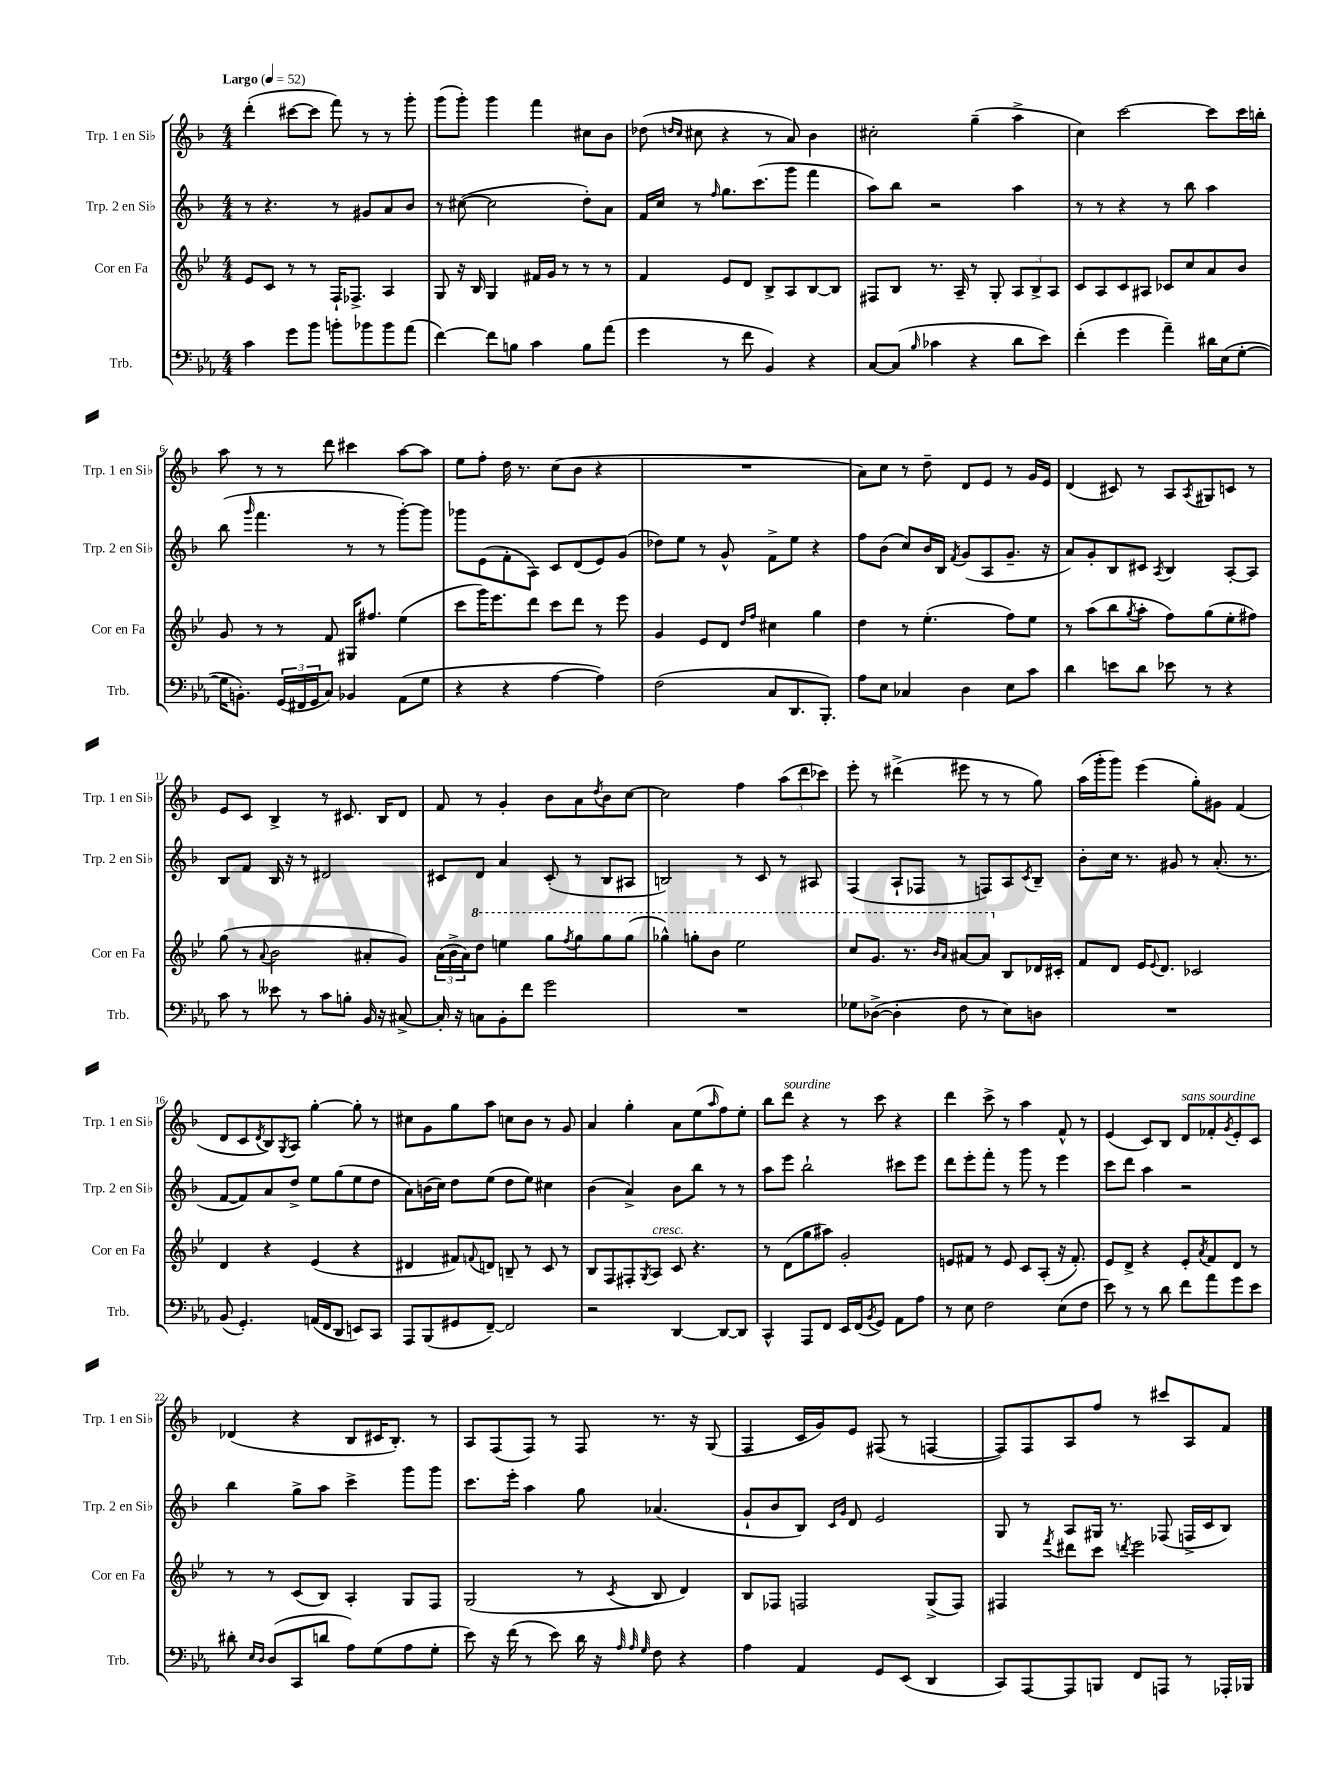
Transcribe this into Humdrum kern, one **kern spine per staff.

**kern	**kern	**kern	**kern
*staff4	*staff3	*staff2	*staff1
*clefF4	*clefG2	*clefG2	*clefG2
*k[b-e-a-]	*k[b-e-]	*k[b-]	*k[b-]
*M4/4	*M4/4	*M4/4	*M4/4
*MM52	*MM52	*MM52	*MM52
4c	8e-	8r	(4ddd'
.	8c	4.r	.
8g	8r	.	[8ccc#
8b-	8r	.	8ccc#]
8b'	16F`	8r	8fff)
.	8.F-^	.	.
8b-	.	8g#	8r
8b-	4A	8a	8r
(8a-	.	8b-	8ggg'
=	=	=	=
[4f)	8G	8r	(8ggg
.	16r	([8cc#	8ggg')
.	16B-	.	.
8f]	4G	2cc#]	4ggg
8B	.	.	.
4c	16f#	.	4fff
.	16g	.	.
.	8r	.	.
8B	8r	8dd')	8cc#
(8a-	8r	8a	8b-
=	=	=	=
4g	4f	16f	(8dd-
.	.	16cc	.
.	.	.	16qqdd
.	.	.	16qqcc
.	.	8r	8cc#
.	.	16qqff	.
8r	8e-	8.gg	4r
8f	8d	.	.
.	.	(8.ccc	.
4BB-)	8B-^	.	8r
.	8A	8ggg	8a)
4r	[8B-	4fff	4b-
.	8B-]	.	.
=	=	=	=
[8C	8F#	8aa)	2cc#'
(8C]	8B-	8bb-	.
16qqB-	.	.	.
4c-	8.r	2r	.
.	16A~	.	.
4r	8r	.	(4gg~
.	8G'	.	.
8d	12A	4aa	4aa^
.	12B-^	.	.
8e-)	.	.	.
.	12A	.	.
=	=	=	=
(4f'	8c	8r	4cc)
.	8A	8r	.
4g	8c	4r	[2ccc
.	8A#	.	.
4a-~)	8c-	8r	.
.	8cc	8bb-	.
16d#	8a	4aa	8ccc]
(16E-	.	.	.
[8G'	8b-	.	16ccc
.	.	.	16bb'
=	=	=	=
16G]	8g	(8bb-	8aa
8.BB')	.	.	.
.	.	16qqggg	.
.	8r	4.fff	8r
(24GG	8r	.	8r
24FF#	.	.	.
24GG	.	.	.
8C)	8f	.	8ddd
4BB-	16G#	8r	4ccc#
.	8.ff#	.	.
.	.	8r	.
(8AA-	(4ee-	[8ggg')	[8aa
8G	.	8ggg]	8aa]
=	=	=	=
4r	8ccc	8ggg-	8ee
.	16ggg)	(8e	8ff'
.	8.eee-	.	.
4r	.	8f'	16dd
.	.	.	8.r
.	8ddd	8A)	.
[4A-	8ccc	8c	(8cc
.	8ddd	(8d	8b-
4A-])	8r	8e)	4r
.	8eee-	(8g	.
=	=	=	=
(2F	4g	8dd-)	1r
.	.	8ee	.
.	8e-	8r	.
.	8d	8g^^	.
.	16qqdd	.	.
.	16qqff	.	.
8C	4cc#	8f^	.
8.DD	.	8ee	.
.	4gg	4r	.
8.BBB-')	.	.	.
=	=	=	=
8A-	4dd	8ff	8a)
8E-	.	(8b-	8cc
4C-	8r	8cc)	8r
.	(4.ee-'	16b-	8dd~
.	.	16B-	.
.	.	8qf	.
4D	.	(8g	8d
.	.	8A	8e
8E-	8ff)	8.g~	8r
8c	8ee-	.	16g
.	.	16r	16e
=	=	=	=
4d	8r	8a)	(4d
.	(8aa	8g'	.
8e	8bb-	8B-	8c#)
.	8qgg	.	.
8d	8aa'	8c#	8r
.	.	8qA	.
8e-	8ff)	4B-	8A
.	.	.	8qA
8r	(8gg	.	8G#
4r	8ee-'	[8A'	8c
.	8ff#)	8A]	8r
=	=	=	=
8c	(8gg	8B-	8e
8r	8r	8f	8c
.	8qqa	.	.
8e--	2b-	16B-	4B-^
.	.	16r	.
8r	.	8r	.
8c	.	2d#	8r
8B'	.	.	8.c#
16BB-	8a#'	.	.
16r	.	.	16B-
[8C#^	8g)	.	8d
=	=	=	=
16C#']	(24a	8c#	8f
.	24b-^	.	.
16r	.	.	.
.	24a)	.	.
8C	8ddd	8d	8r
8BB-'	4eee	4a	4g'
8f	.	.	.
2g	8ggg	(8c#'	8b-
.	8qfff	.	.
.	8ggg	8r	8a
.	.	.	8qdd
.	8ggg	8B-	8b-
.	(8ggg	8A#	[8cc
=	=	=	=
1r	4ggg-^^)	2B)	2cc]
.	8ggg'	.	.
.	8bb-	.	.
.	2eee-	8r	4ff
.	.	8c	.
.	.	8r	(12aa
.	.	.	12ddd
.	.	8A#	.
.	.	.	12ccc-)
=	=	=	=
8G-	8ccc	(4F	8eee'
([8D-^	8.gg	.	8r
4D-']	.	8A`	(4ddd#^
.	8.r	.	.
.	.	8F-	.
.	16qqbb-	.	.
.	16qqaa	.	.
8F	[8aa#	8r	8eee#
8r	8aa#]	8F)	8r
8E-)	8B-	8A	8r
.	.	8qc	.
8D	16d-	8B-~	8gg)
.	16c#'	.	.
=	=	=	=
1r	8f	8b-'	(16aa
.	.	.	16ggg'
.	8d	16cc	8ggg)
.	.	8.r	.
.	16e-	.	(4eee
.	8qqe-	.	.
.	8.d	.	.
.	.	8g#	.
.	2c-	8r	8gg')
.	.	(8.a'	8g#
.	.	.	(4f
.	.	8.r	.
=	=	=	=
(8BB-	4d	[8f	8d
4.GG')	.	8f])	8c
.	.	.	8qd
.	4r	8a	8B-)
.	.	.	8qG
.	.	8dd^	8A
(16AA	(4e-	8ee	[4gg'
16FF	.	.	.
8DD	.	(8gg	.
8EE)	4r	8ee	8gg']
8CC	.	8dd	8r
=	=	=	=
8AAA-	4d#	8a)	8cc#
(8BBB-	.	(16b	8g
.	.	16cc)	.
8GG#	8f#)	8dd	8gg
.	8qqf	.	.
[8FF~)	8d	(8ee	8aa
2FF]	8B~	8dd	8cc
.	8r	8ee)	8b-
.	8c	4cc#	8r
.	8r	.	8g
=	=	=	=
2r	8B-	(4b-	4a
.	8F	.	.
.	8F#'	4a^)	4gg'
.	8qG	.	.
.	8A	.	.
[4DD	8c	8b-	8a
.	4.r	8bb-	(8ee
.	.	.	16qqaa
8DD_	.	8r	8ff)
8DD]	.	8r	8ee'
=	=	=	=
4CC^^	8r	8aa	8bb-
.	(8d	8eee	8ddd
8AAA-	8gg	2bb-`	4r
8FF	8aa#)	.	.
16EE-	2g'	.	8r
(16FF	.	.	.
8qBB-	.	.	.
8GG)	.	.	8ccc
8AA-	.	8ccc#	4r
8A-	.	8eee	.
=	=	=	=
8r	8e	8ddd	4ddd
8E-	8f#	8eee'	.
2F	8r	8fff'	8ccc^
.	8e	8r	8r
.	8c	8ggg	4aa
.	(8A'	8r	.
(8E-	16r	4eee	8f^^
.	8.f#')	.	.
8F	.	.	8r
=	=	=	=
8e-)	8e-	8ccc	(4e
8r	8d^	8ddd	.
8r	4r	4aa	8c)
8d	.	.	8B-
8f	8e-'	2r	8d
.	8qa	.	.
8a-	8f	.	8f-'
.	.	.	8qg
8g	8d	.	8e'
8e-	8r	.	8c
=	=	=	=
8d#'	8r	4bb-	(4d-
16qqE-	.	.	.
16qqD	.	.	.
(8D	8r	.	.
8CC	(8c	8gg^	4r
8d	8B-)	8aa	.
8A-)	4A'	4ccc^	8B-
(8G	.	.	16c#
.	.	.	8.B-')
8A-	8G	8ggg	.
8G'	8F	8ggg	8r
=	=	=	=
8e-)	(2G	8.ccc	8A
16r	.	.	(8F
(16f	.	16eee'	.
8r	.	4aa	8F)
8e-)	.	.	8r
16d	8r	8gg	8F
16r	.	.	.
32qqA-	.	.	.
32qqA-	.	.	.
32qqG	8qc	.	.
8F	8B-	(4.a-	8.r
4r	4d)	.	.
.	.	.	16r
.	.	.	(8G
=	=	=	=
4A-	8B-	8g`	4F
.	8F-	8b-	.
4AA-	2F	8B-)	16c
.	.	.	16g)
.	.	16qqc	.
.	.	16qqg	.
.	.	8d	8e
8GG	.	2e	(8F#
(8EE-	.	.	8r
4DD	(8G^	.	[4F
.	8F)	.	.
=	=	=	=
8CC)	4F#	8G	8F])
[8AAA-	.	8r	8F
.	8qfff	.	.
8AAA-]	8ddd#	8A	8A
8BBB	8ccc	16G#	8ff
.	.	8.r	.
.	8qddd	.	.
8FF	2eee-	.	8r
8AAA	.	(8F-	8ccc#
8r	.	16F^	8A
.	.	16c	.
16AAA-'	.	8B-)	8f
16BBB-	.	.	.
==	==	==	==
*-	*-	*-	*-
